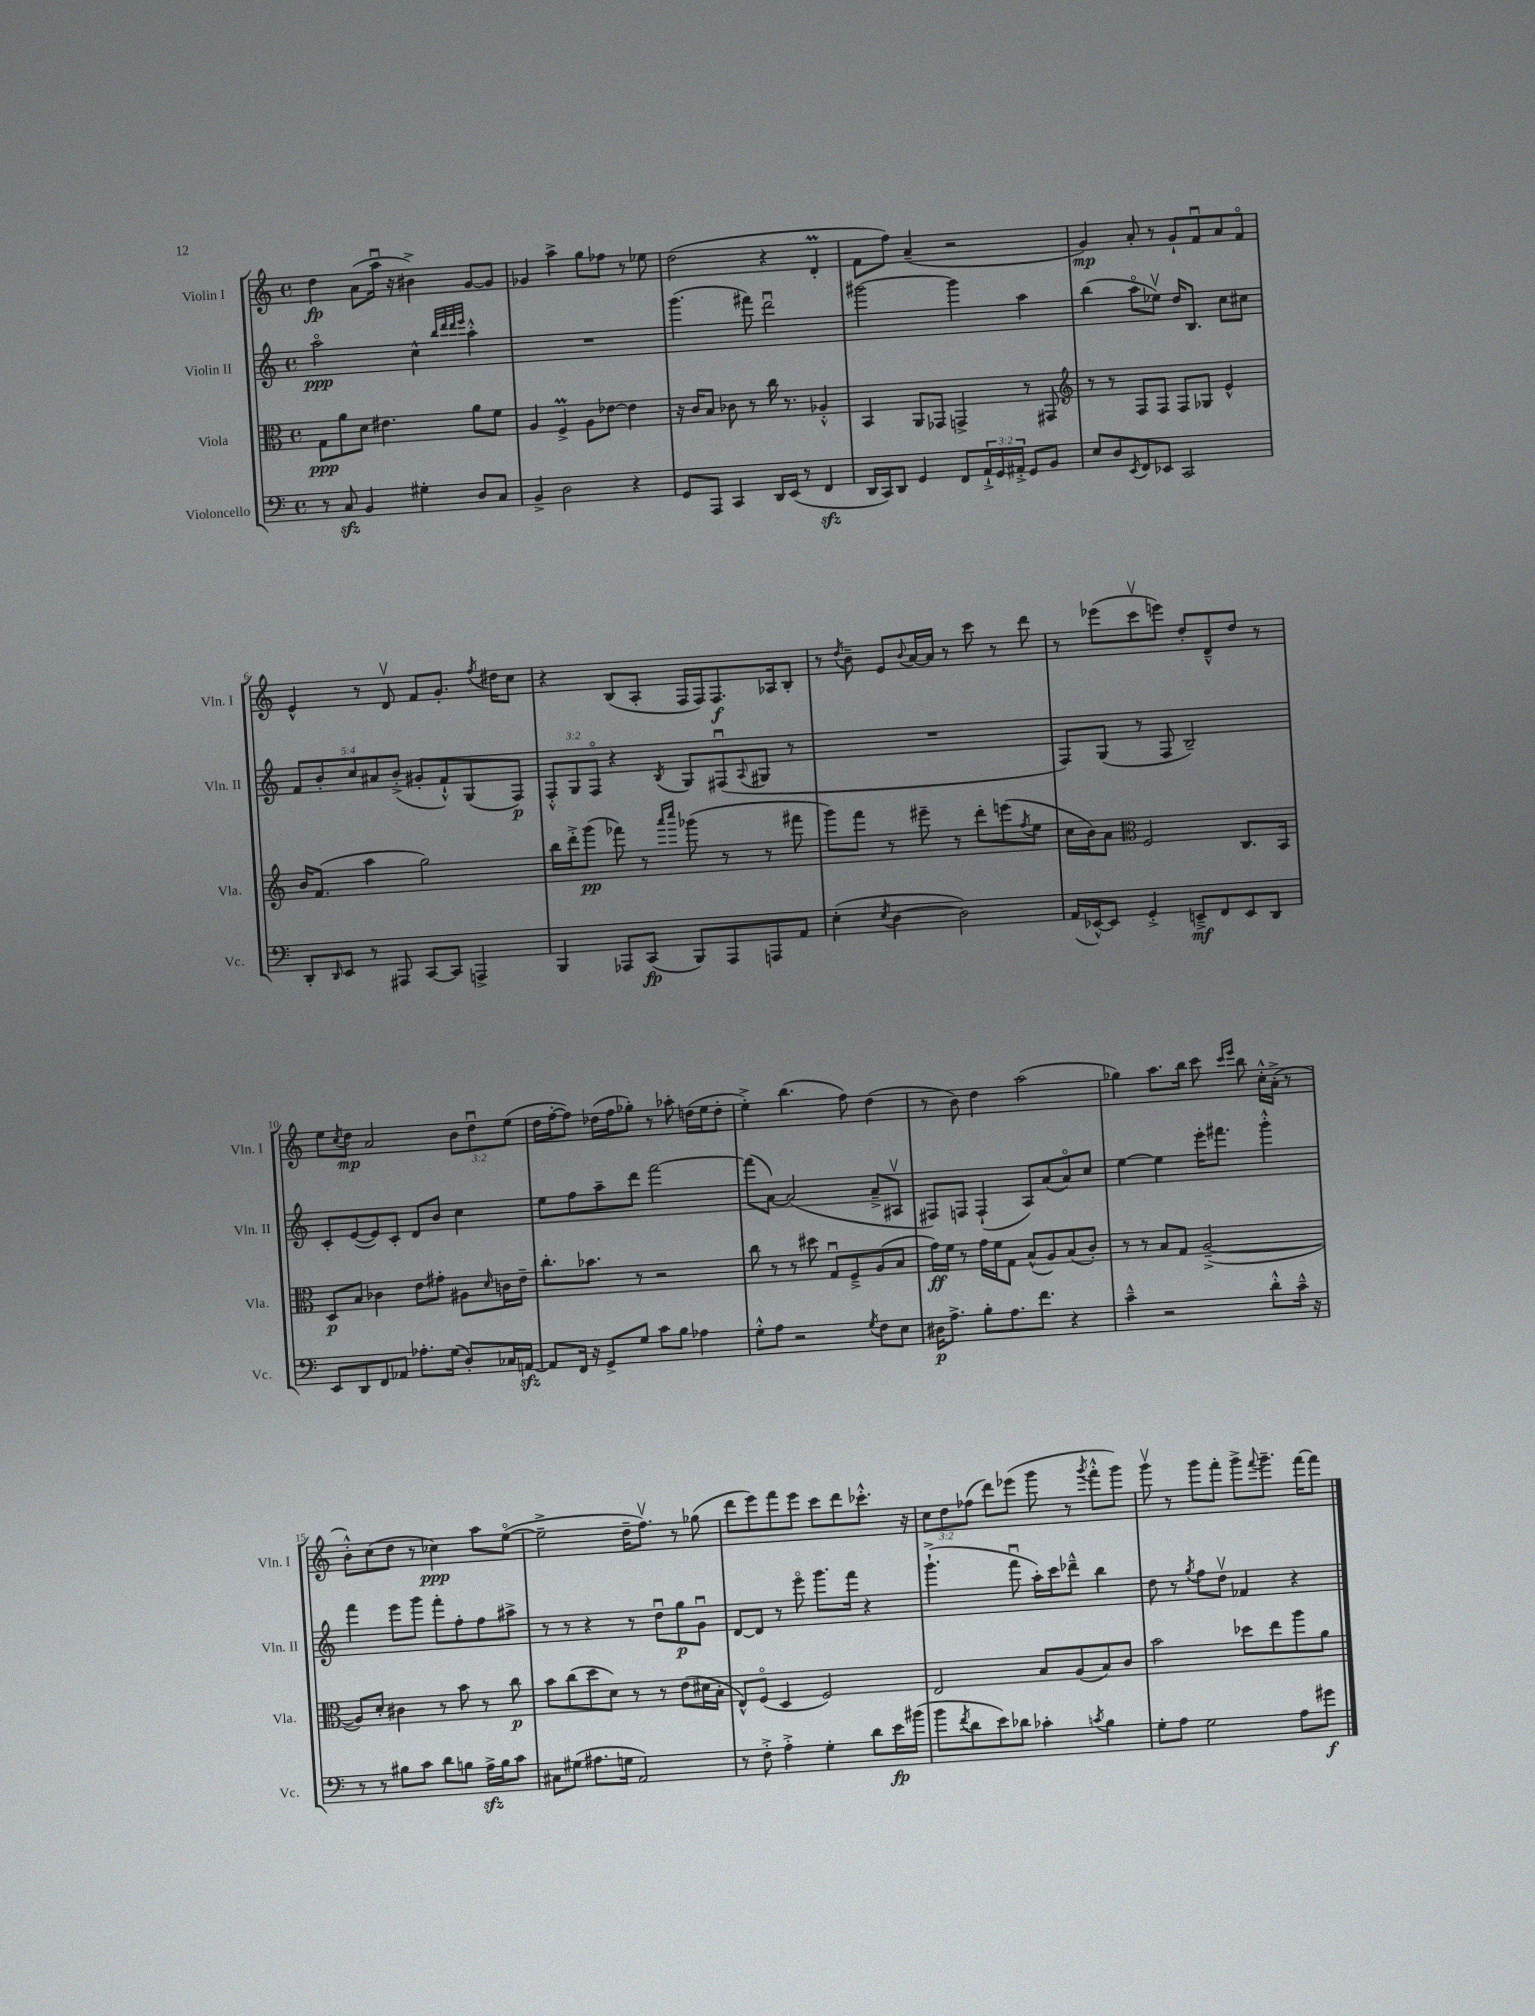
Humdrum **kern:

**kern	**kern	**kern	**kern
*staff4	*staff3	*staff2	*staff1
*clefF4	*clefC3	*clefG2	*clefG2
*k[]	*k[]	*k[]	*k[]
*M4/4	*M4/4	*M4/4	*M4/4
*met(c)	*met(c)	*met(c)	*met(c)
8r	8G	2aao	4dd
8C	8a	.	.
4BB	8d	.	(8a
.	4.e#	.	16aau
.	.	.	16r
4G#'	.	4cc^^	4b#^)
.	.	32qqbb	.
.	.	32qqddd	.
.	.	32qqddd	.
.	.	32qqeee	.
8D	8a	4aa'^^	[8g
8C	8f	.	8g]
=	=	=	=
4BB^	4A	1r	4g-
2D	4F^	.	4aa^
.	8A	.	8gg
.	[8e-	.	8ff-
4r	4e-]	.	8r
.	.	.	8ee-
=	=	=	=
8GG	16r	(4.ggg	(2dd
.	16c	.	.
8AAA	8B	.	.
4CC	8c-	.	.
.	8r	8fff#)	.
16DD	16cc	2dddu	4r
(16EE	8.r	.	.
8r	.	.	.
4FF	4A-'^^	.	4d'
=	=	=	=
16DD	4BB	[2ggg#	8f
16CC)	.	.	.
8DD	.	.	8ff)
4GG	8AA	.	(4a~
.	8GG-	.	.
8FF	4GG^	4ggg#]	2r
24AA`^	.	.	.
24GG	.	.	.
24AA#'^	.	.	.
8GG	8r	4aa	.
8BB	8GG#	.	.
=	=	=	=
*	*clefG2	*	*
8E	8r	(4bb	4g)
8D	8r	.	.
8qEE	.	.	.
8FF	8F	8aao	8a'
8EE-	8F	8ee-v)	8r
2CC	8F	16dd	8g`
.	.	8.B	.
.	8G-	.	8fu
.	4e^^	8cc	8a
.	.	8cc#	8fo
=	=	=	=
8DD'	16b	10f	4e^^
.	(8.f	.	.
.	.	10b'	.
16qqDD	.	.	.
8EE	.	.	.
.	.	10cc	.
8r	4aa	.	8r
.	.	10a#	.
8AAA#	.	.	8dv
.	.	(10b'^	.
[8CC	2gg)	8g#'	8f
8CC]	.	8f`^^)	8.g'
4AAA^	.	(8G	.
.	.	.	8qff
.	.	.	16dd#
.	.	8F)	8cc
=	=	=	=
4BBB	16bb	12F'^^	4r
.	16ddd'^	.	.
.	.	12G	.
.	(8ggg	.	.
.	.	12Fo	.
8AAA-	8fff-)	4r	(8B
(8CC	8r	.	8A'
.	16qqaaa	.	.
.	16qqcccc	8qB	.
8BBB)	(8ggg-	8G	16F
.	.	.	16F)
8AAA-	8r	(8F#u	8.F
.	.	8qqA	.
8AAA	8r	8G#	.
.	.	.	16A-
8AA	8fff#	8r	8B'
=	=	=	=
(4E'	8ggg)	1r	8r
.	.	.	8qdd
.	8fff	.	8b~
8qE	.	.	.
[4D	8r	.	8e
.	.	.	8qqb
.	8eee#~	.	[16a
.	.	.	16a]
2D])	8r	.	8r
.	8ddd'	.	8ccc
.	(8eee	.	8r
.	8qff	.	.
.	8ee	.	8ddd
=	=	=	=
(16AA	16cc	8F)	8r
[16EE-^^)	16b)	.	.
8EE-]	8a	(8G	(8eee-
*	*clefC3	*	*
4GG'^	2F	8r	8cccv
.	.	8F	8eee)
8EE~^	.	2B~)	8dd'
8FF	.	.	8d~^^
8EE	8.C	.	8dd
8DD	.	.	8r
.	16BB	.	.
=	=	=	=
8EE	8D	8c'	8ee
.	.	.	8qcc
8DD	8B	([8e	8dd
8FF	4c-	8e])	2a
8AA-	.	8c'	.
8.A-'	8e	8d	.
.	8g#'	8b	.
(16G	.	.	.
8D')	8A#	4cc	12b
.	.	.	12ddu
.	16qqd	.	.
16C-	16c	.	.
.	.	.	(12ee
[16AA	16e~	.	.
=	=	=	=
8AA]	8.cc'	8ee	16dd
.	.	.	[16ff'
16FF	.	8ff	8ff])
16r	8.b-	.	.
8GG^	.	8aa~	(16dd-
.	.	.	16ff
8G	8r	8ddd	8gg-')
8c	2r	[2fff	8r
8B	.	.	8aa-'
4A-	.	.	(16dd
.	.	.	16ee
.	.	.	8dd'
=	=	=	=
8G'^^	8cc	(8fff]	4ee'^)
8A	8r	[8a)	.
2r	8r	(2a]	(4.bb
.	8dd#	.	.
.	8Gu	.	.
.	8F~^	.	8ff)
8qG	.	.	.
8F	(8A	8a~^	(4dd
8E	8B	8A#v	.
=	=	=	=
16D#	16g)	8F#)	8r
8.A^	16f	.	.
.	8r	8F	8b)
8B'	16g	(4F`	4dd
.	16f	.	.
8.A	8G	.	.
.	(8B^^	8A)	(2aa
8.f	.	.	.
.	8A)	(8a	.
4r	(8B	8ao)	.
.	8c')	8cc	.
=	=	=	=
4c~^^	8r	[4ee	4gg-)
.	8r	.	.
2r	8B	4ee]	8.aa
.	8G	.	.
.	.	.	16bb
.	([2A~^	16eee'	8ccc
.	.	8.fff#	.
.	.	.	16qqccc
.	.	.	16qqeee
.	.	.	8bb
8d'^^	.	4ggg'^^	16cc'^^
.	.	.	(16a'^
16c~^^	.	.	8r
16r	.	.	.
=	=	=	=
8r	8A])	4fff	8b'^^)
8r	8d'	.	(8cc
8B#	4c#	8eee	8dd
8c	.	8ggg	8r
8d	8r	8fff'	4cc-)
8B	8b	8ff'	.
16A^	8r	8ff	8aa
16B	.	.	.
8c	8cc	8aa#^	([8eeo
=	=	=	=
8C#	8b	8r	2ee~^]
(8G#	(8cc	8r	.
8.A#	8dd	4r	.
.	8d)	.	.
16G	.	.	.
2AA)	8r	8r	16dd~
.	.	.	8.ffv)
.	8r	8ddu	.
.	(8e	8gg	8r
.	16d#	8gu	(8gg-
.	16B'	.	.
=	=	=	=
8r	8E^^)	[8d	8ddd
8F'^	(8Fo	8d]	8eee)
4A'^	4D	8r	8fff
.	.	8eeeo	8eee
4G'	2F)	8.ggg	8ccc
.	.	.	8ddd
.	.	16fff	.
8d	.	4r	8.ccc-'^^
16e	.	.	.
(16b#	.	.	16r
=	=	=	=
8b	2E	(4.ggg`^	12cc
.	.	.	12dd
8qf	.	.	.
8d	.	.	.
.	.	.	(12ff-
8e)	.	.	8ddd)
8d-	.	8fffu	(8eee-
4c-'	8B	16aa')	8ggg
.	.	16ccc	.
.	(8A	8ddd-~^^	8r
8qc	.	.	8qggg
4B	8B)	4bb	8fff'^^
.	8c	.	8ggg)
=	=	=	=
8G'	2b	8dd	8gggv
8A	.	8r	8r
.	.	8qgg	.
2G	.	8ff	8ggg
.	.	8ddv	8fff'
.	8dd-	4f-	8ggg^
.	.	.	8qqfff
.	8ee	.	8.ggg~
8A	8aa	4r	.
.	.	.	[16fff
8g#	8a	.	8fff]
==	==	==	==
*-	*-	*-	*-
